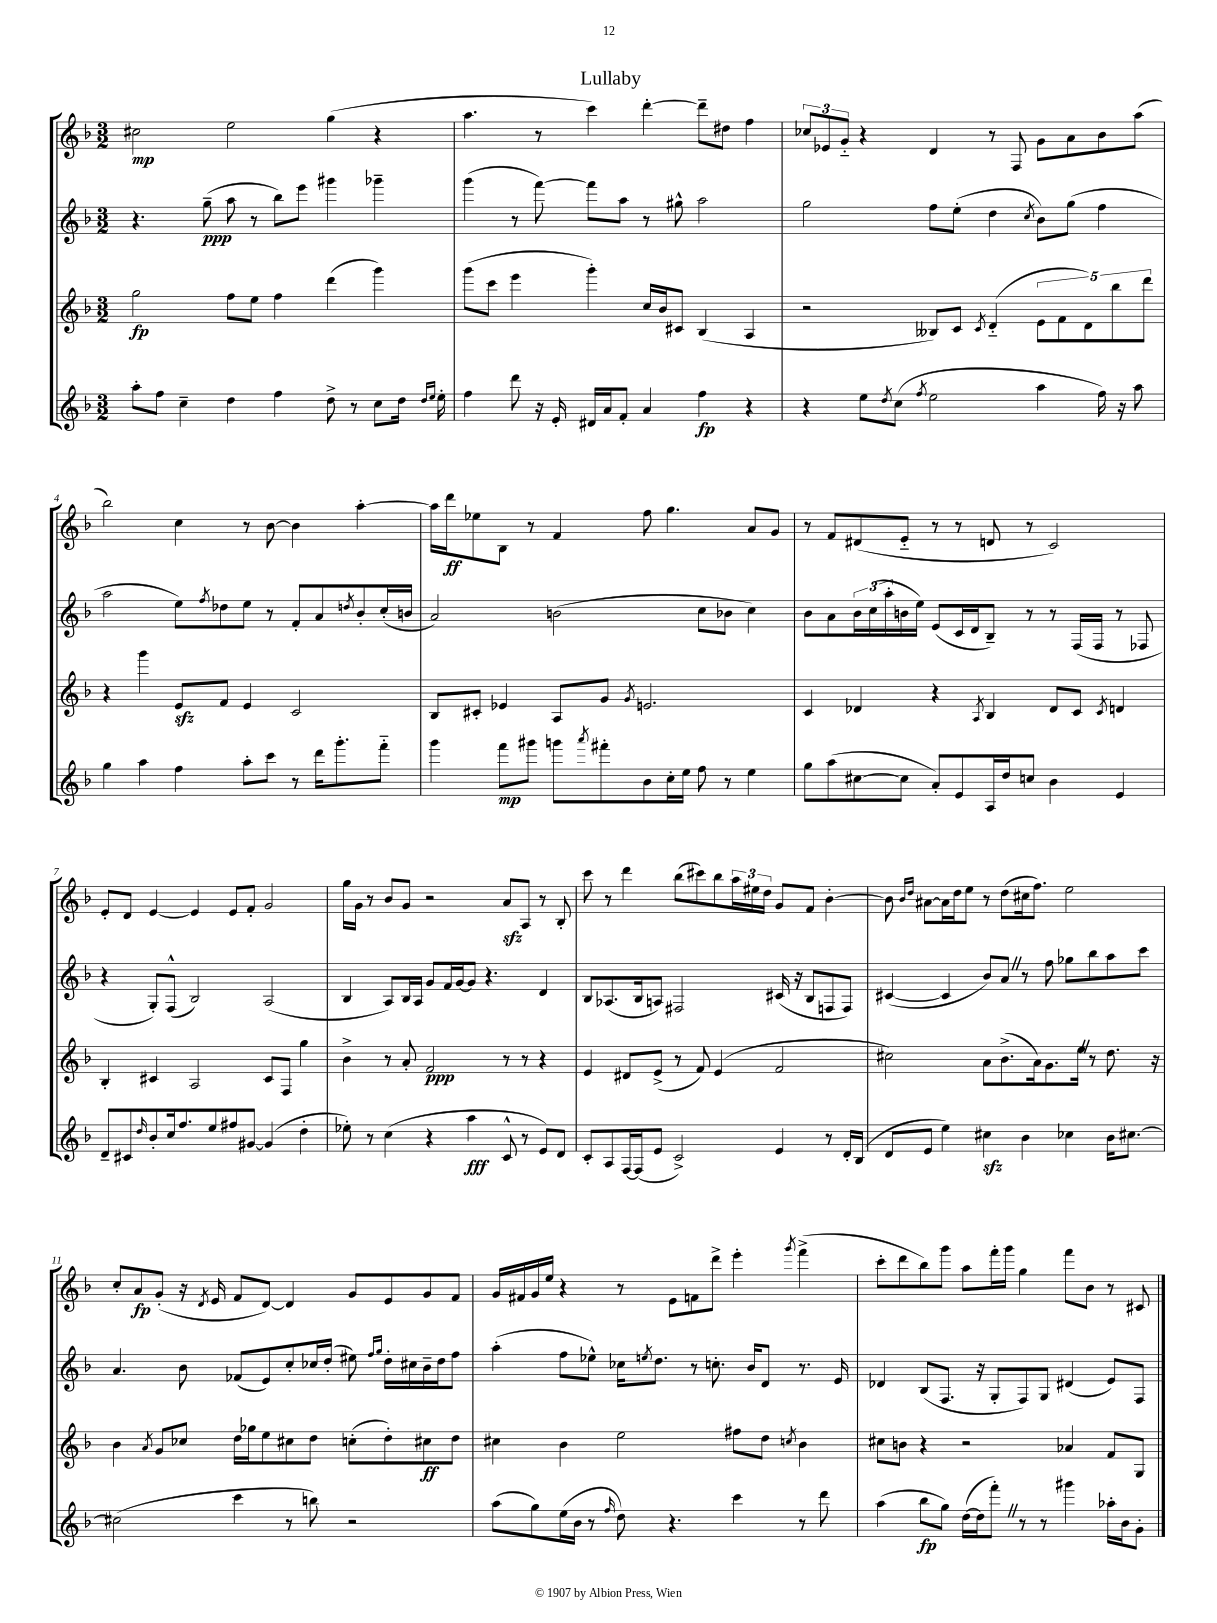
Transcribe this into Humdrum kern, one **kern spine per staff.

**kern	**dynam	**kern	**dynam	**kern	**dynam	**kern	**dynam
*part4	*part4	*part3	*part3	*part2	*part2	*part1	*part1
*staff4	*staff4	*staff3	*staff3	*staff2	*staff2	*staff1	*staff1
*clefG2	*	*clefG2	*	*clefG2	*	*clefG2	*
*k[b-]	*	*k[b-]	*	*k[b-]	*	*k[b-]	*
*M3/2	*	*M3/2	*	*M3/2	*	*M3/2	*
=1	=1	=1	=1	=1	=1	=1	=1
8aa'\L	.	2gg\	fp	4.r	.	2cc#X\	mp
8ff\J	.	.	.	.	.	.	.
4cc~\	.	.	.	.	.	.	.
.	.	.	.	(8gg~\	ppp	.	.
4dd\	.	8ff\L	.	8aa\	.	2ee\	.
.	.	8ee\J	.	8r	.	.	.
4ff\	.	4ff\	.	8bb-\L)	.	.	.
.	.	.	.	8eee\J	.	.	.
8dd^\	.	(4ddd\	.	4ggg#X\	.	(4gg\	.
8r	.	.	.	.	.	.	.
8cc\L	.	4ggg\)	.	4ggg-X~\	.	4r	.
16dd\Jk	.	.	.	.	.	.	.
16qqdd/LL	.	.	.	.	.	.	.
16qqee/JJ	.	.	.	.	.	.	.
16ee'\	.	.	.	.	.	.	.
=2	=2	=2	=2	=2	=2	=2	=2
4ff\	.	(8ggg\L	.	(4ggg\	.	4.aa\	.
.	.	8ccc\J	.	.	.	.	.
8ddd\	.	4eee\	.	8r	.	.	.
16r	.	.	.	[8fff\)	.	8r	.
16e'/	.	.	.	.	.	.	.
16d#X/LL	.	4ggg'\)	.	8fff\L]	.	4ccc\)	.
16a/J	.	.	.	.	.	.	.
8f'/J	.	.	.	8aa\J	.	.	.
4a/	.	16cc/LL	.	8r	.	[4ddd'\	.
.	.	16b-/J	.	.	.	.	.
.	.	8c#X/J	.	8gg#X^^\	.	.	.
4ff\	fp	(4B-/	.	2aa\	.	8ddd~\L]	.
.	.	.	.	.	.	8dd#X\J	.
4r	.	4A/	.	.	.	4ff\	.
=3	=3	=3	=3	=3	=3	=3	=3
4r	.	2r	.	2gg\	.	12cc-X/L	.
.	.	.	.	.	.	12e-X/	.
.	.	.	.	.	.	12g/J	.
8ee\L	.	.	.	.	.	4r	.
8qdd/	.	.	.	.	.	.	.
(8cc\J	.	.	.	.	.	.	.
8qff/	.	.	.	.	.	.	.
2ee\	.	8B--X/L)	.	8ff\L	.	4d/	.
.	.	8c/J	.	(8ee'\J	.	.	.
.	.	8qc/	.	.	.	.	.
.	.	(4d/	.	4dd\	.	8r	.
.	.	.	.	.	.	8F/	.
.	.	.	.	8qcc/	.	.	.
4aa\	.	10e\L	.	8b-\L)	.	8g\L	.
.	.	10f\	.	.	.	.	.
.	.	.	.	(8gg\J	.	8a\	.
.	.	10d\)	.	.	.	.	.
16ff\)	.	.	.	4ff\	.	8b-\	.
.	.	10bb-\	.	.	.	.	.
16r	.	.	.	.	.	.	.
8aa\	.	.	.	.	.	(8aa\J	.
.	.	10ddd\J	.	.	.	.	.
!!LO:LB:g=z
=4	=4	=4	=4	=4	=4	=4	=4
4gg\	.	4r	.	2aa\	.	2bb-\)	.
4aa\	.	4ggg\	.	.	.	.	.
4ff\	.	8ezz/L	.	8ee\L)	.	4cc\	.
.	.	.	.	8qff/	.	.	.
.	.	8f/J	.	8dd-X\	.	.	.
8aa'\L	.	4e/	.	8ee\J	.	8r	.
8ccc\J	.	.	.	8r	.	[8b-\	.
8r	.	2c/	.	8f'/L	.	4b-\]	.
16ddd\KL	.	.	.	8a/	.	.	.
8.ggg'\	.	.	.	.	.	.	.
.	.	.	.	8qddn/	.	.	.
.	.	.	.	8b-'/	.	[4aa'\	.
8fff\J	.	.	.	(16cc'/L	.	.	.
.	.	.	.	16bn/JJ	.	.	.
=5	=5	=5	=5	=5	=5	=5	=5
4ggg\	.	8B-/L	.	2a/)	.	16aa\LL]	.
.	.	.	.	.	.	16ddd\J	ff
.	.	8c#X'/J	.	.	.	8ee-X\	.
8fff\L	mp	4e-X/	.	.	.	8B-\J	.
8ggg#X\J	.	.	.	.	.	8r	.
8gggn\L	.	8A/L	.	(2bn\	.	4f/	.
8qaaa/	.	.	.	.	.	.	.
8fff#X'\	.	8g/J	.	.	.	.	.
.	.	8qg/	.	.	.	.	.
8b-\	.	2.en/	.	.	.	8ff\	.
16cc'\L	.	.	.	.	.	4.gg\	.
16ee\JJ	.	.	.	.	.	.	.
8ff\	.	.	.	8cc\L	.	.	.
8r	.	.	.	8b-X\J	.	.	.
4ee\	.	.	.	4cc\)	.	8a/L	.
.	.	.	.	.	.	8g/J	.
=6	=6	=6	=6	=6	=6	=6	=6
8gg\L	.	4c/	.	8b-\L	.	8r	.
(8aa\	.	.	.	8a\	.	8f/L	.
[8cc#X\	.	4d-X/	.	24b-\L	.	(8d#X/	.
.	.	.	.	(24cc\	.	.	.
.	.	.	.	24aa'\	.	.	.
8cc#\J]	.	.	.	16bn\	.	8e/J	.
.	.	.	.	16ee\JJ)	.	.	.
8a'/L)	.	4r	.	(8e/L	.	8r	.
8e/	.	.	.	16c/L	.	8r	.
.	.	.	.	16d/J	.	.	.
.	.	8qA/	.	.	.	.	.
16A/L	.	4B-/	.	8B-~/J)	.	8dn/	.
16dd/J	.	.	.	.	.	.	.
8ccn/J	.	.	.	8r	.	8r	.
4b-\	.	8d-/L	.	8r	.	2c/)	.
.	.	8c/J	.	(16F/LL	.	.	.
.	.	.	.	16F/JJ	.	.	.
.	.	8qc/	.	.	.	.	.
4e/	.	4dn/	.	8r	.	.	.
.	.	.	.	8F-X/	.	.	.
!!LO:LB:g=z
=7	=7	=7	=7	=7	=7	=7	=7
8d~/L	.	4B-'/	.	4r	.	8e'/L	.
8c#X/	.	.	.	.	.	8d/J	.
16qqdd/	.	.	.	.	.	.	.
8b-'/	.	4c#X/	.	8G'/L)	.	[4e/	.
16cc/k	.	.	.	(8F^^/J	.	.	.
8.ff/	.	.	.	.	.	.	.
.	.	2A/	.	2B-/)	.	4e/]	.
8ee/	.	.	.	.	.	.	.
8ff#X/	.	.	.	.	.	8e/L	.
[8g#X/J	.	.	.	.	.	8f'/J	.
(4g#/]	.	8c#/L	.	(2A/	.	2g/	.
.	.	8F/J	.	.	.	.	.
4dd'\	.	4gg\	.	.	.	.	.
=8	=8	=8	=8	=8	=8	=8	=8
8ee-X'\)	.	4b-^\	.	4B-/	.	16gg\LL	.
.	.	.	.	.	.	16g\JJ	.
8r	.	.	.	.	.	8r	.
(4cc\	.	8r	.	8A/L)	.	8b-/L	.
.	.	8a'/	.	16B-/L	.	8g/J	.
.	.	.	.	16A/JJ	.	.	.
4r	.	2f/	ppp	8g/L	.	2r	.
.	.	.	.	16f/L	.	.	.
.	.	.	.	[16g/J	.	.	.
4aa\	fff	.	.	8g/J]	.	.	.
.	.	.	.	4.r	.	.	.
8c^^/	.	8r	.	.	.	8azz/L	.
8r	.	8r	.	.	.	8A/J	.
8e/L)	.	4r	.	4d/	.	8r	.
8d/J	.	.	.	.	.	8B-'/	.
=9	=9	=9	=9	=9	=9	=9	=9
8c'/L	.	4e/	.	8B-/L	.	8ccc\	.
8A/	.	.	.	(8.A-X/	.	8r	.
[16F/L	.	8d#X/L	.	.	.	4ddd\	.
(16F/J]	.	.	.	16B-/k	.	.	.
8e/J	.	(8e^/J	.	8An/J)	.	.	.
2c^/)	.	8r	.	2F#X/	.	(8bb-\L	.
.	.	8f/)	.	.	.	8ccc#X\)	.
.	.	(4e/	.	.	.	8bb-\	.
.	.	.	.	.	.	24aa\L	.
.	.	.	.	.	.	24ee#X\	.
.	.	.	.	.	.	24dd\JJ	.
4e/	.	2f/	.	(16c#X/	.	8g/L	.
.	.	.	.	16r	.	.	.
.	.	.	.	8B-/L	.	8f/J	.
8r	.	.	.	8Fn/	.	[4b-'\	.
16d'/LL	.	.	.	8F/J)	.	.	.
(16B-/JJ	.	.	.	.	.	.	.
=10	=10	=10	=10	=10	=10	=10	=10
8d/L	.	2cc#X\)	.	([4c#X/	.	8b-\]	.
.	.	.	.	.	.	16qqb-/LL	.
.	.	.	.	.	.	16qqdd/JJ	.
8e/J	.	.	.	.	.	[8a#X\L	.
4ee\)	.	.	.	4c#/]	.	16a#\L]	.
.	.	.	.	.	.	16dd\J	.
.	.	.	.	.	.	8ee\J	.
4cc#Xzz\	.	8a\L	.	8b-/L)	.	8r	.
.	.	(8.b-^\	.	8aZ/J	.	(8dd\L	.
4b-\	.	.	.	8r	.	16cc#X\k	.
.	.	16a\k)	.	.	.	8.ff\J)	.
.	.	8.g\	.	8ff\	.	.	.
4cc-X\	.	.	.	8gg-X\L	.	2ee\	.
.	.	16eeZ\Jk	.	.	.	.	.
.	.	8r	.	8bb-\	.	.	.
16b-\KL	.	8.dd\	.	8aa\	.	.	.
[8.cc#X\J	.	.	.	.	.	.	.
.	.	.	.	8ccc\J	.	.	.
.	.	16r	.	.	.	.	.
!!LO:LB:g=z
=11	=11	=11	=11	=11	=11	=11	=11
(2cc#X\]	.	4b-\	.	4.a/	.	8cc'/L	.
.	.	.	.	.	.	8a/	fp
.	.	8qa/	.	.	.	.	.
.	.	8g/L	.	.	.	(8g'/J	.
.	.	8cc-X/J	.	8b-\	.	16r	.
.	.	.	.	.	.	8qd/	.
.	.	.	.	.	.	16e/	.
4ccc\	.	16dd\LL	.	(8f-X/L	.	8f/L	.
.	.	16gg-X\J	.	.	.	.	.
.	.	8ee\	.	8e/)	.	[8d/J)	.
8r	.	8cc#X\	.	8cc'/	.	4d/]	.
8bbn\)	.	8dd\J	.	16cc-X/L	.	.	.
.	.	.	.	(16dd'/JJ	.	.	.
2r	.	(8ccn'\L	.	8ee#X\)	.	8g/L	.
.	.	.	.	16qqff/LL	.	.	.
.	.	.	.	16qqgg/JJ	.	.	.
.	.	8dd'\)	.	16dd'\LL	.	8e/	.
.	.	.	.	16cc#X\	.	.	.
.	.	8cc#X\	ff	16b-~\	.	8g/	.
.	.	.	.	16dd\J	.	.	.
.	.	8dd\J	.	8ff\J	.	8f/J	.
=12	=12	=12	=12	=12	=12	=12	=12
(8aa\L	.	4cc#X\	.	(4aa'\	.	16g/LL	.
.	.	.	.	.	.	16f#X/	.
8gg\)	.	.	.	.	.	16g/	.
.	.	.	.	.	.	16ee/JJ	.
(16ee\L	.	4b-\	.	8ff\L	.	4r	.
16b-\JJ	.	.	.	.	.	.	.
8r	.	.	.	8ee-X^^\J)	.	.	.
16qqff/	.	.	.	.	.	.	.
8dd\)	.	2ee\	.	16cc-X\KL	.	8r	.
.	.	.	.	8qeen/	.	.	.
.	.	.	.	8.dd\J	.	.	.
4.r	.	.	.	.	.	8e\L	.
.	.	.	.	8r	.	8fn\	.
.	.	.	.	8.ccn'\	.	8ddd^\J	.
4ccc\	.	8ff#X\L	.	.	.	4eee'\	.
.	.	.	.	16b-/KL	.	.	.
.	.	8dd\J	.	8d/J	.	.	.
.	.	8qccn/	.	.	.	8qggg/	.
8r	.	4b-\	.	8.r	.	(4fff^\	.
8ddd\	.	.	.	.	.	.	.
.	.	.	.	16e/	.	.	.
=13	=13	=13	=13	=13	=13	=13	=13
(4aa\	.	8cc#X\L	.	4d-X/	.	8ccc'\L	.
.	.	8bn\J	.	.	.	8ddd\	.
8bb-\L	fp	4r	.	(8B-/L	.	8bb-\)	.
8gg\J)	.	.	.	8.F/J	.	8ggg\J	.
([16dd\LL	.	2r	.	.	.	8aa\L	.
16dd\J]	.	.	.	16r	.	.	.
8fff'Z\J)	.	.	.	8G'/L	.	16fff'\L	.
.	.	.	.	.	.	16ggg\JJ	.
8r	.	.	.	8F/)	.	4gg\	.
8r	.	.	.	8G/J	.	.	.
4ggg#X\	.	4a-X/	.	(4d#X/	.	8fff\L	.
.	.	.	.	.	.	8b-\J	.
16aa-X'\LL	.	8f/L	.	8e/L)	.	8r	.
16b-\J	.	.	.	.	.	.	.
8g'\J	.	8G/J	.	8F/J	.	8c#X/	.
==	==	==	==	==	==	==	==
*-	*-	*-	*-	*-	*-	*-	*-
